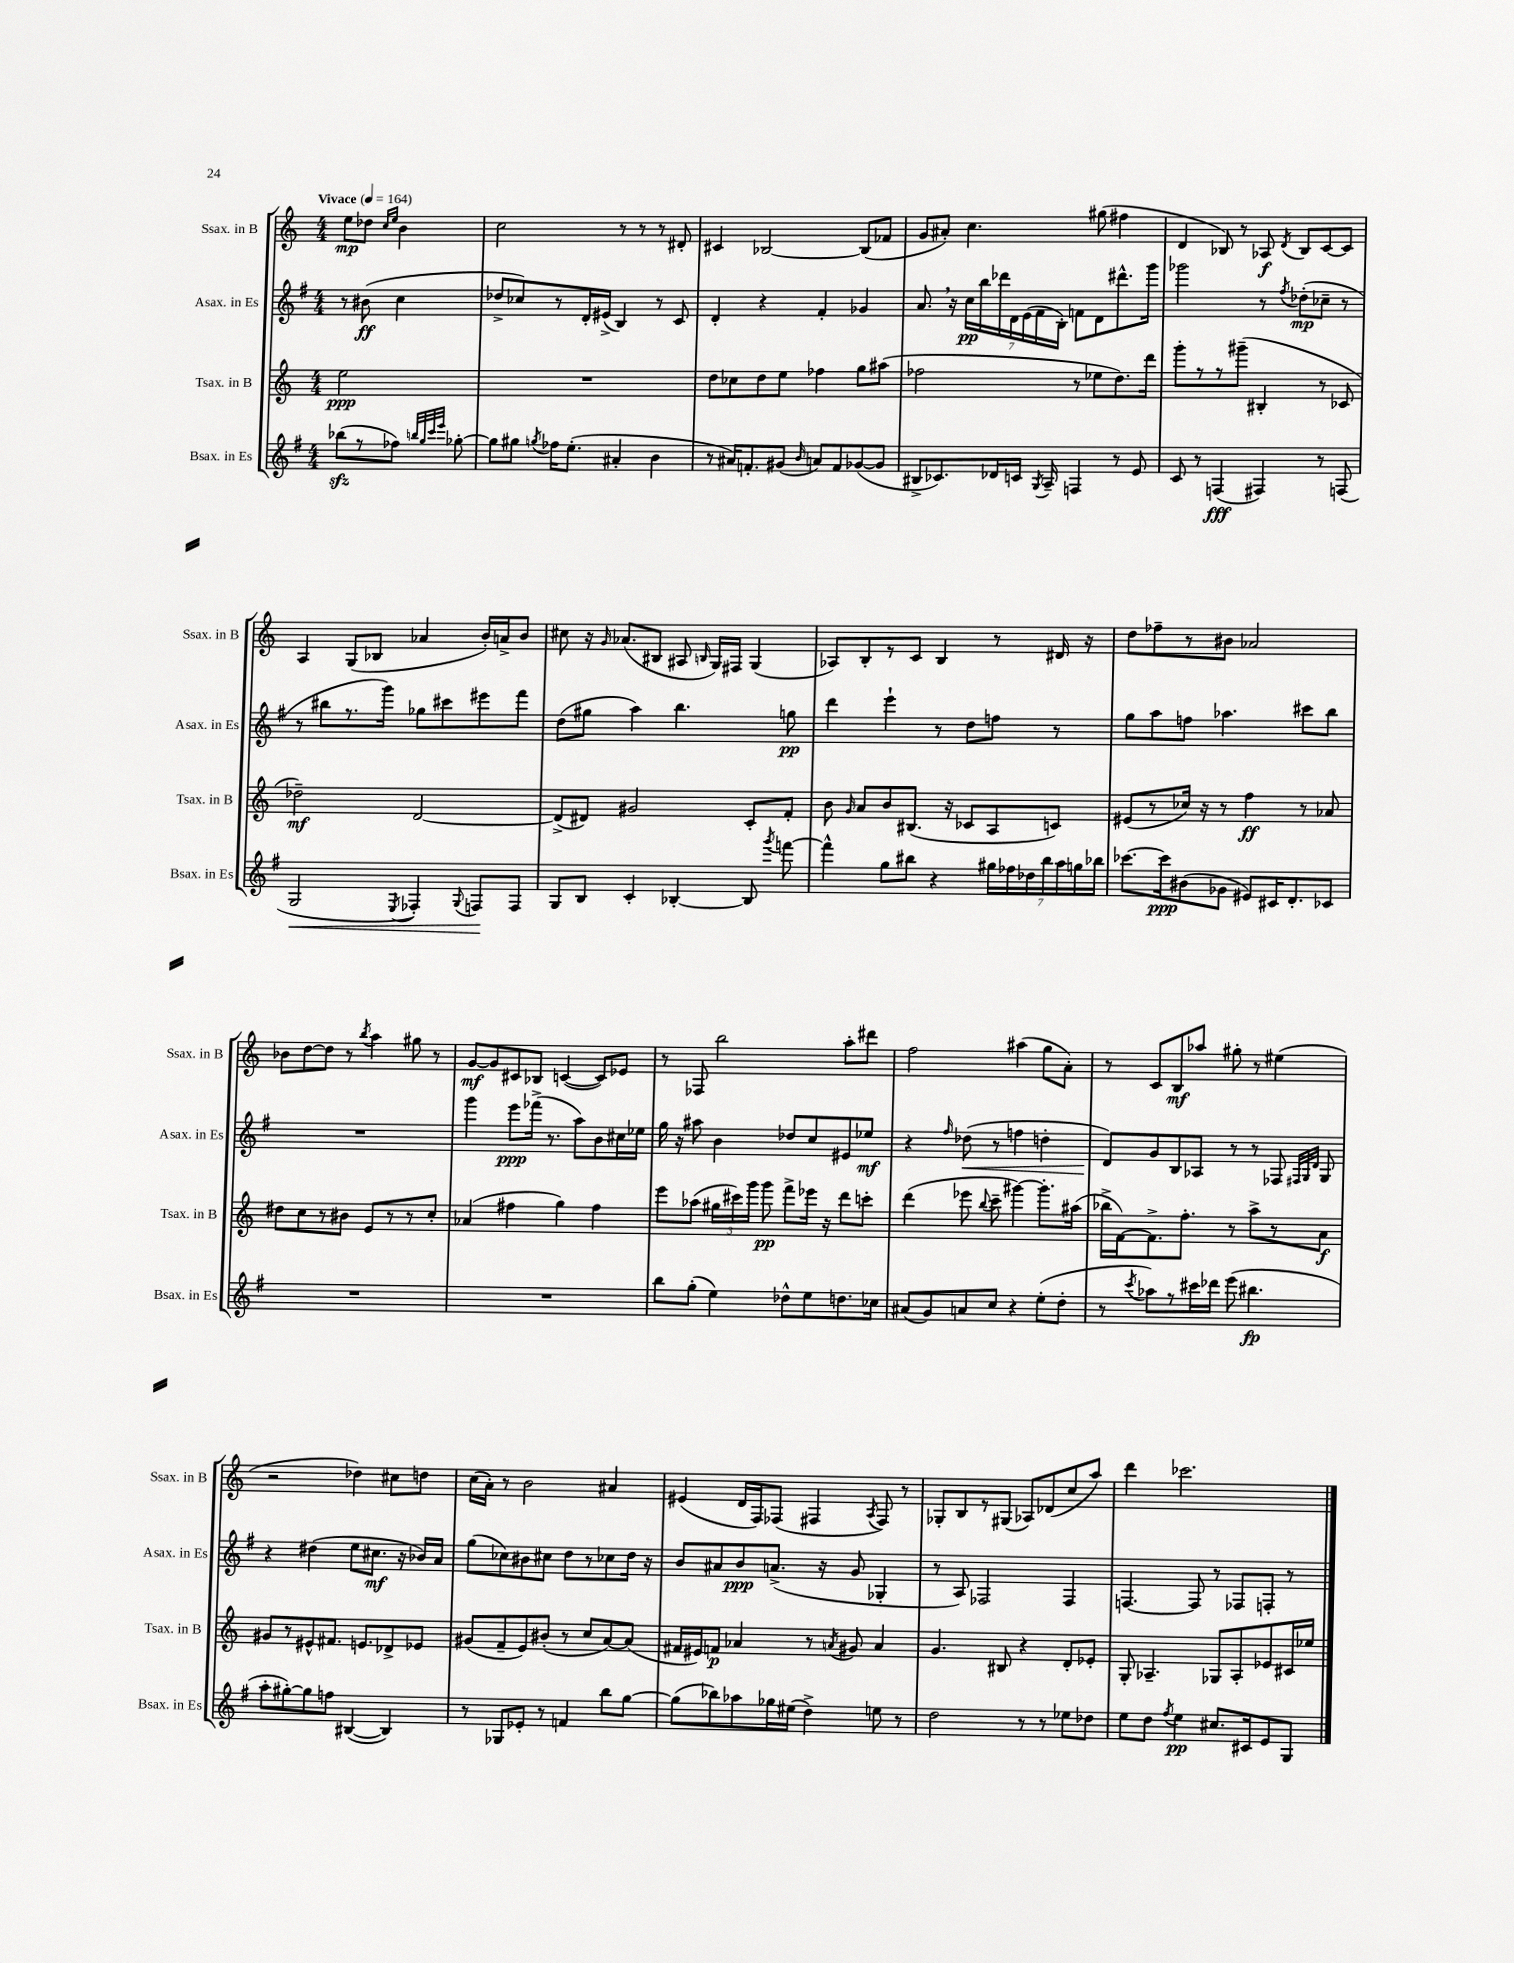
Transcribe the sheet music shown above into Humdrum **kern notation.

**kern	**dynam	**kern	**dynam	**kern	**dynam	**kern	**dynam
*part4	*part4	*part3	*part3	*part2	*part2	*part1	*part1
*staff4	*staff4	*staff3	*staff3	*staff2	*staff2	*staff1	*staff1
*I"Bsax. in Es	*	*I"Tsax. in B	*	*I"Asax. in Es	*	*I"Ssax. in B	*
*I'Bsax. in Es	*	*I'Tsax. in B	*	*I'Asax. in Es	*	*I'Ssax. in B	*
*clefG2	*	*clefG2	*	*clefG2	*	*clefG2	*
*k[f#]	*	*k[]	*	*k[f#]	*	*k[]	*
*M4/4	*	*M4/4	*	*M4/4	*	*M4/4	*
*MM164	*	*MM164	*	*MM164	*	*MM164	*
=	=	=	=	=	=	=	=
!	!	!	!	!	!	!LO:TX:a:B:t=Vivace	!
(8bb-Xzz\L	.	2ee\	ppp	8r	.	8ee\L	mp
8r	.	.	.	(8b#X\	ff	8dd-X\J	.
.	.	.	.	.	.	16qqcc/LL	.
.	.	.	.	.	.	16qqee/JJ	.
8ff-X\J)	.	.	.	4cc\	.	4b\	.
32qqbbn/LLL	.	.	.	.	.	.	.
32qqgg/	.	.	.	.	.	.	.
32qqccc/	.	.	.	.	.	.	.
32qqeee/JJJ	.	.	.	.	.	.	.
[8gg-X'\	.	.	.	.	.	.	.
=1	=1	=1	=1	=1	=1	=1	=1
8gg-\L]	.	1r	.	8dd-X^/L	.	2cc\	.
8gg#X\J	.	.	.	8cc-X/)	.	.	.
8qggn/	.	.	.	.	.	.	.
16ff-X\KL	.	.	.	8r	.	.	.
(8.ee'\J	.	.	.	.	.	.	.
.	.	.	.	16d'/L	.	.	.
.	.	.	.	(16e#X^/JJ	.	.	.
4a#X'/	.	.	.	4B/)	.	8r	.
.	.	.	.	.	.	8r	.
4b\	.	.	.	8r	.	8r	.
.	.	.	.	8c/	.	8d#X'/	.
=2	=2	=2	=2	=2	=2	=2	=2
8r	.	8dd\L	.	4d'/	.	4c#X/	.
16a#X/KL)	.	8cc-X\	.	.	.	.	.
8.fn'/	.	.	.	.	.	.	.
.	.	8dd\	.	4r	.	[2B-X/	.
(8g#X/J	.	8ee\J	.	.	.	.	.
16qqb/	.	.	.	.	.	.	.
8an/L)	.	4ff-X\	.	4f#'/	.	.	.
8f/	.	.	.	.	.	.	.
([8g-X/	.	8gg\L	.	4g-X/	.	(8B-/L]	.
8g-/J]	.	(8aa#X\J	.	.	.	8f-X/J	.
=3	=3	=3	=3	=3	=3	=3	=3
8B#X^/L	.	2ff-X\	.	8.a,/	.	8g/L	.
8.c-X/)	.	.	.	.	.	8a#X'/J)	.
.	.	.	.	16r	.	.	.
.	.	.	.	28cc\LL	pp	4.cc\	.
.	.	.	.	28bb\	.	.	.
16d-X/L	.	.	.	.	.	.	.
.	.	.	.	28ddd-X\	.	.	.
.	.	.	.	28d\	.	.	.
16cn/JJ	.	.	.	.	.	.	.
.	.	.	.	(28e\	.	.	.
.	.	.	.	28f#\	.	.	.
8qG/	.	.	.	.	.	.	.
16A~/	.	.	.	.	.	.	.
.	.	.	.	28B'\JJ)	.	.	.
4Fn/	.	8r	.	8fn\L	.	.	.
.	.	8ee-X\L	.	8d\	.	(8gg#X\	.
8r	.	8.dd\)	.	8.ddd#X^^\	.	4ff#X\	.
8e/	.	.	.	.	.	.	.
.	.	16ddd\Jk	.	16ggg\Jk	.	.	.
=4	=4	=4	=4	=4	=4	=4	=4
8c/	.	8ggg'\L	.	2ggg-X\	.	4d/	.
8r	.	8r	.	.	.	.	.
(4Fn/	fff	8r	.	.	.	8B-X/)	.
.	.	(8ggg#X~\J	.	.	.	8r	.
4F#X/)	.	4B#X'/	.	8r	.	8A-X/	f
.	.	.	.	8qff#/	.	8qd/	.
.	.	.	.	(8dd-X'\L	mp	8B-/L	.
8r	.	8r	.	8cc-X~\J	.	[8c/	.
(8Fn/	.	8c-X/	.	8r	.	8c/J]	.
!!LO:LB:g=z
=5	=5	=5	=5	=5	=5	=5	=5
!	!LO:HP:b	!	!	!	!	!	!
2G/	<	2dd-X~\)	mf	8r	.	4A/	.
.	.	.	.	8bb#X\L	.	.	.
.	.	.	.	8.r	.	(8G/L	.
.	.	.	.	.	.	8B-X/J	.
.	.	.	.	16ggg\Jk)	.	.	.
8qE/	.	.	.	.	.	.	.
4F-X'/)	.	[2d/	.	8gg-X\L	.	4a-X/	.
.	.	.	.	8ccc#X\	.	.	.
8qqG/	.	.	.	.	.	.	.
8Fn/L	.	.	.	8eee#X\	.	16b'/LL)	.
.	.	.	.	.	.	16an^/J	.
8F/J	[	.	.	8fff#\J	.	8b/J	.
=6	=6	=6	=6	=6	=6	=6	=6
8G/L	.	(8d^/L]	.	(8dd\L	.	8cc#X\	.
8B/J	.	8d#X/J)	.	8gg#X\J	.	16r	.
.	.	.	.	.	.	16qqg/	.
.	.	.	.	.	.	(8.a-X/L	.
4c'/	.	2g#X/	.	4aa\)	.	.	.
.	.	.	.	.	.	8B#X/J	.
[4B-X'/	.	.	.	4.bb\	.	8A#X/	.
.	.	.	.	.	.	16qqBn/	.
.	.	.	.	.	.	16G/LL)	.
.	.	.	.	.	.	16F#X/JJ	.
8B-/]	.	8c'/L	.	.	.	(4G/	.
8qggg/	.	.	.	.	.	.	.
[8fffn\	.	8f'/J	.	8ggn\	pp	.	.
=7	=7	=7	=7	=7	=7	=7	=7
4fff^^\]	.	8b\	.	4ddd\	.	8A-X/L)	.
.	.	16qqg/	.	.	.	.	.
.	.	8a/L	.	.	.	8B'/	.
8gg\L	.	8b/	.	4eee`\	.	8r	.
8bb#X\J	.	(8.B#X/J	.	.	.	8c/J	.
4r	.	.	.	8r	.	4B/	.
.	.	16r	.	.	.	.	.
.	.	8c-X/L	.	8dd\L	.	.	.
28gg#X\LL	.	8A/	.	8ffn\J	.	8r	.
28ff-X\	.	.	.	.	.	.	.
28dd-X\	.	.	.	.	.	.	.
28bb#\	.	.	.	.	.	.	.
.	.	8cn/J)	.	8r	.	16d#X/	.
28aa\	.	.	.	.	.	.	.
28ggn\	.	.	.	.	.	.	.
.	.	.	.	.	.	16r	.
28bb-X\JJ	.	.	.	.	.	.	.
=8	=8	=8	=8	=8	=8	=8	=8
[8.ccc-X\L	.	(8e#X/L	.	8gg\L	.	8dd\L	.
.	.	8r	.	8aa\	.	8ff-X~\	.
16ccc-\k]	ppp	.	.	.	.	.	.
(8b#X\	.	16cc-X/Jk)	.	8ffn\J	.	8r	.
.	.	16r	.	.	.	.	.
8g-X\J	.	8r	.	4.aa-X\	.	8b#X\J	.
8e#X/L)	.	4ff\	ff	.	.	2a-X/	.
16c#X/K	.	.	.	.	.	.	.
8.d'/	.	.	.	.	.	.	.
.	.	8r	.	8ccc#X\L	.	.	.
8c-X/J	.	8a-X/	.	8bb\J	.	.	.
!!LO:LB:g=z
=9	=9	=9	=9	=9	=9	=9	=9
1r	.	8dd#X\L	.	1r	.	8b-X\L	.
.	.	8cc\	.	.	.	[8dd\	.
.	.	8r	.	.	.	8dd\J]	.
.	.	8b#X\J	.	.	.	8r	.
.	.	.	.	.	.	8qbb/	.
.	.	8e/L	.	.	.	4aa\	.
.	.	8r	.	.	.	.	.
.	.	8r	.	.	.	8gg#X\	.
.	.	8cc'/J	.	.	.	8r	.
=10	=10	=10	=10	=10	=10	=10	=10
1r	.	(4a-X/	.	4ggg\	.	[8g/L	mf
.	.	.	.	.	.	8g/]	.
.	.	4ff#X\	.	8eee\L	ppp	8c#X/	.
.	.	.	.	(16fff-X^\Jk	.	8B-X/J	.
.	.	.	.	8.r	.	.	.
.	.	4gg\)	.	.	.	([4cn/	.
.	.	.	.	8aa\L)	.	.	.
.	.	4ff#\	.	8b\	.	8c/L])	.
.	.	.	.	16cc#X\L	.	8e-X/J	.
.	.	.	.	16ee-X\JJ	.	.	.
=11	=11	=11	=11	=11	=11	=11	=11
8bb\L	.	8eee\L	.	16gg\	.	8r	.
.	.	.	.	16r	.	.	.
(8gg'\J	.	(8aa-X\J	.	8aa#X\	.	8F-X/	.
4ee\)	.	24gg#X\LL	.	4b\	.	2bb\	.
.	.	24ccc#X\)	.	.	.	.	.
.	.	24ggg\JJ	.	.	.	.	.
.	.	8ggg\	pp	.	.	.	.
8dd-X^^\L	.	8fff^\L	.	8dd-X/L	.	.	.
8ee\	.	16eee-X\Jk	.	8cc/	.	.	.
.	.	16r	.	.	.	.	.
8.ddn\	.	8ddd\L	.	8e#X/	.	8aa'\L	.
.	.	8cccn'\J	.	8ee-X/J	mf	8ddd#X\J	.
16cc-X\Jk	.	.	.	.	.	.	.
=12	=12	=12	=12	=12	=12	=12	=12
(8a#X/L	.	(4ddd\	.	4r	.	2ff\	.
8g/)	.	.	.	.	.	.	.
.	.	.	.	16qqff#/	.	.	.
!	!	!	!	!	!LO:HP:b	!	!
8an/	.	8eee-X\	.	(8dd-X\	<	.	.
.	.	8qqbb/	.	.	.	.	.
8cc/J	.	8ccc~\	.	8r	.	.	.
4r	.	[4ggg#X\)	.	4ffn\	.	(4aa#X\	.
(8ee'\L	.	8.ggg#'\L]	.	4ddn'\	.	8gg\L	.
8dd'\J	.	.	.	.	.	8a'\J)	.
.	.	(16aa#X\Jk	.	.	.	.	.
=13	=13	=13	=13	=13	=13	=13	=13
8r	.	16bb-X^\LL	.	8d/L)	.	8r	.
.	.	[16f\J)	.	.	.	.	.
8qccc/	.	.	.	.	.	.	.
8aa-X\L)	.	8.f^\]	.	8g/	[	8c/L	.
8r	.	.	.	8B/	.	8B/	mf
.	.	8.ff'\J	.	.	.	.	.
16ccc#X\L	.	.	.	8A-X/J	.	8aa-X/J	.
16ddd-X\JJ	.	.	.	.	.	.	.
(8eee\	.	8r	.	8r	.	8gg#X'\	.
4.bb#X\	fp	8aa^\L	.	8r	.	8r	.
.	.	8r	.	8F-X/	.	(4ee#X\	.
.	.	.	.	32qqF#X/LLL	.	.	.
.	.	.	.	32qqG/	.	.	.
.	.	.	.	32qqd/JJJ	.	.	.
.	.	8a\J	f	8G/	.	.	.
!!LO:LB:g=z
=14	=14	=14	=14	=14	=14	=14	=14
8aa'\L	.	8g#X/L	.	4r	.	2r	.
[8gg#X'\)	.	8r	.	.	.	.	.
8gg#\]	.	8e#X^^/	.	(4dd#X\	.	.	.
8ffn\J	.	8.f#X/J	.	.	.	.	.
([4B#X/	.	.	.	8ee\L	.	4dd-X\)	.
.	.	8.en/L	.	.	.	.	.
.	.	.	.	8.cc#X\J	mf	.	.
4B#/])	.	8d-X^/	.	.	.	8cc#X\L	.
.	.	.	.	16r	.	.	.
.	.	8e-X/J	.	16b-X/LL)	.	8ddn\J	.
.	.	.	.	16a/JJ	.	.	.
=15	=15	=15	=15	=15	=15	=15	=15
8r	.	(8g#X/L	.	(8gg\L	.	(16cc\LL	.
.	.	.	.	.	.	16a'\JJ)	.
8G-X/L	.	8f~/	.	8cc-X\)	.	8r	.
8e-X'/J	.	8e/)	.	8b#X\	.	2b\	.
8r	.	(8b#X'/J	.	8cc#X\J	.	.	.
4fn/	.	8r	.	8dd\L	.	.	.
.	.	8cc/L	.	8r	.	.	.
8bb\L	.	[8a/)	.	8cc-X\	.	4a#X/	.
[8gg\J	.	(8a/J]	.	16dd\Jk	.	.	.
.	.	.	.	16r	.	.	.
=16	=16	=16	=16	=16	=16	=16	=16
(8gg\L]	.	16f#X/LL	.	8b/L	.	(4e#X/	.
.	.	16e#X/J)	.	.	.	.	.
8bb-X\)	.	8fn/J	p	8a#X/	.	.	.
8aa-X\	.	4a-X/	.	8b/	ppp	16d/LL	.
.	.	.	.	.	.	16F/J)	.
16gg-X\L	.	.	.	(8.an^/J	.	(8F-X/J	.
(16ee#X\JJ	.	.	.	.	.	.	.
4dd^\)	.	8r	.	.	.	4F#X/	.
.	.	.	.	16r	.	.	.
.	.	8qan/	.	.	.	.	.
.	.	8g#X/	.	8g/	.	.	.
.	.	.	.	.	.	8qA/	.
8een\	.	4a/	.	4G-X'/	.	8F#/)	.
8r	.	.	.	.	.	8r	.
=17	=17	=17	=17	=17	=17	=17	=17
2dd\	.	4.g/	.	8r	.	8G-X'/L	.
.	.	.	.	8A/)	.	8B/	.
.	.	.	.	2F-X/	.	8r	.
.	.	8B#X/	.	.	.	(8G#X/J	.
8r	.	4r	.	.	.	8A-X/L)	.
8r	.	.	.	.	.	(8d-X/	.
8ee-X\L	.	8d'/L	.	4F-/	.	8cc/	.
8dd-X\J	.	8e-X'/J	.	.	.	8aa/J)	.
=18	=18	=18	=18	=18	=18	=18	=18
8ee\L	.	8G'/	.	[4.Fn/	.	4ddd\	.
8dd\J	.	4.A-X~/	.	.	.	.	.
8qff#/	.	.	.	.	.	.	.
4ee\	pp	.	.	.	.	2.ccc-X\	.
.	.	.	.	8F/]	.	.	.
8.cc#X/L	.	8G-X/L	.	8r	.	.	.
.	.	8A-'/	.	8F-X/L	.	.	.
16c#X/k	.	.	.	.	.	.	.
8e/	.	8e-X/	.	8Fn'/J	.	.	.
8G/J	.	16c#X/L	.	8r	.	.	.
.	.	16ee-X/JJ	.	.	.	.	.
==	==	==	==	==	==	==	==
*-	*-	*-	*-	*-	*-	*-	*-
